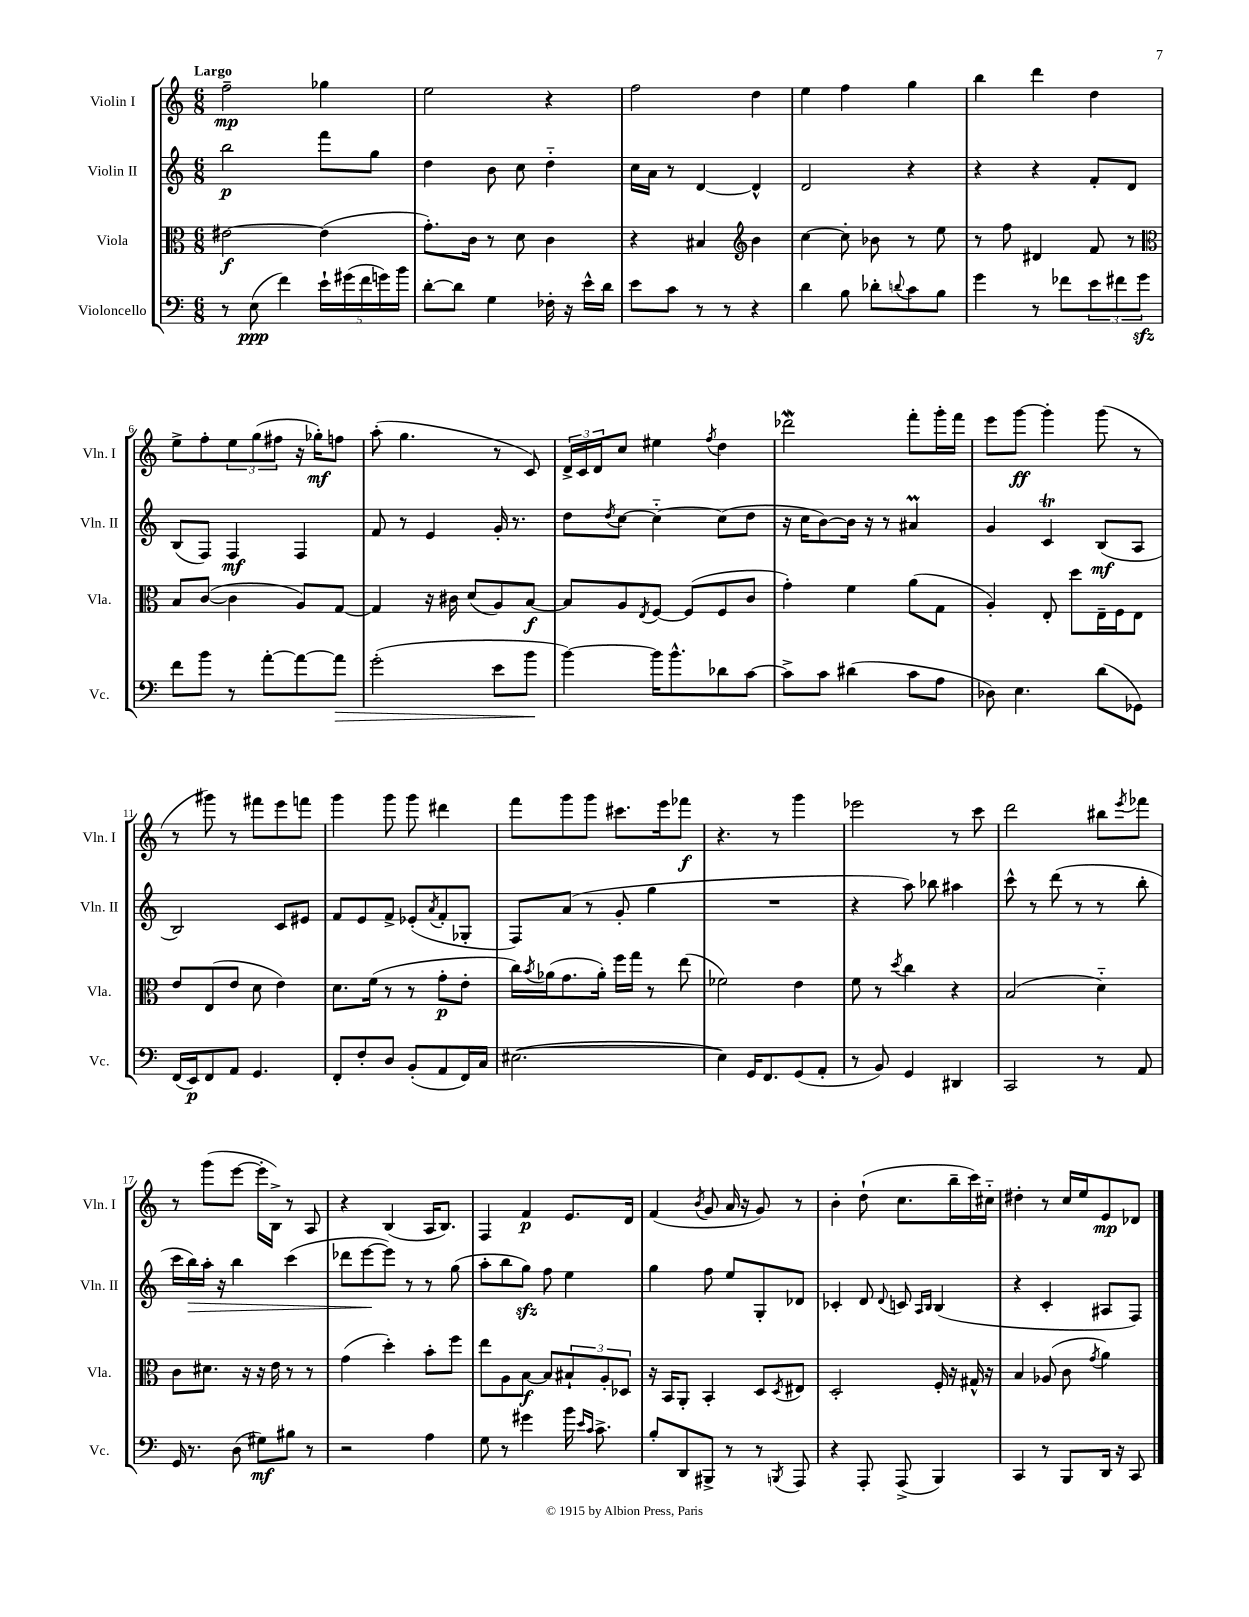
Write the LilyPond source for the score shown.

<<
\new StaffGroup <<
\new Staff = "s0" \with { instrumentName = "Violin I" shortInstrumentName = "Vln. I" } {
    \clef treble \key c \major \numericTimeSignature \time 6/8 \tempo "Largo"
    f''2--\mp ges''4 |
    e''2 r4 |
    f''2 d''4 |
    e''4 f''4 g''4 |
    b''4 d'''4 d''4 |
    e''8-> f''8-. \tuplet 3/2 { e''8 g''8( fis''8 } r16 ges''16-.\mf) f''8 |
    a''8-.( g''4. r8 c'8) |
    \tuplet 3/2 { d'16-> c'16 d'16 } c''8 eis''4 \acciaccatura { f''8 } d''4 |
    des'''2\mordent f'''8-. g'''16-. f'''16 |
    e'''8 g'''8~\ff g'''4-. g'''8( r8 |
    r8 gis'''8) r8 fis'''8 e'''8 f'''8 |
    g'''4 g'''8 g'''8 dis'''4 |
    f'''8 g'''8 g'''8 cis'''8. e'''16 fes'''8\f |
    r4. r8 g'''4 |
    ees'''2 r8 c'''8 |
    d'''2 bis''8 \acciaccatura { e'''8 } fes'''8 |
    r8 g'''8( e'''8~ e'''16-. b16->) r8 a8 |
    r4 b4( a16 b8.) |
    f4 f'4\p e'8. d'16 |
    f'4( \acciaccatura { b'8 } g'8 a'16 r16 g'8) r8 |
    b'4-. d''8-!( c''8. b''16-- c'''16) cis''16-_ |
    dis''4-. r8 c''16 e''16 e'8\mp des'8 \bar "|." |
}
\new Staff = "s1" \with { instrumentName = "Violin II" shortInstrumentName = "Vln. II" } {
    \clef treble \key c \major \numericTimeSignature \time 6/8
    b''2\p f'''8 g''8 |
    d''4 b'8 c''8 d''4-_ |
    c''16 a'16 r8 d'4~ d'4-^ |
    d'2 r4 |
    r4 r4 f'8-. d'8 |
    b8( f8) f4\mf f4 |
    f'8 r8 e'4 g'16-. r8. |
    d''8 \acciaccatura { d''8 } c''8~ c''4~-_ c''8( d''8 |
    r16 c''16 b'8~) b'16 r16 r8 ais'4\prall |
    g'4 c'4\trill b8\mf( a8 |
    b2) c'8 eis'8 |
    f'8 e'8 f'8-> ees'8-.( \acciaccatura { a'8 } f'8-. ges8-. |
    f8) a'8( r8 g'8-. g''4 |
    R2. |
    r4 a''8) bes''8 ais''4 |
    c'''8-^ r8 d'''8( r8 r8 b''8-. |
    c'''16 b''16\>) a''16-. r16 b''4 c'''4( |
    des'''8 e'''8~\! e'''8) r8 r8 g''8( |
    a''8-. b''8 g''8\sfz) f''8 e''4 |
    g''4 f''8 e''8 g8-. des'8 |
    ces'4-. d'8 \appoggiatura { d'8 } c'8 \grace { a16 b16 } b4( |
    r4 c'4-. ais8 f8) \bar "|." |
}
\new Staff = "s2" \with { instrumentName = "Viola" shortInstrumentName = "Vla." } {
    \clef alto \key c \major \numericTimeSignature \time 6/8
    eis'2~\f eis'4( |
    g'8.-.) c'16 r8 d'8 c'4 |
    r4 bis4 \clef treble b'4 |
    c''4~ c''8-. bes'8 r8 e''8 |
    r8 f''8 dis'4 f'8 r8 |
    \clef alto b8 c'8~( c'4 a8) g8~ |
    g4 r16 cis'16 d'8( a8) b8~\f |
    b8 a8 \acciaccatura { e8 } f8~ f8( f8 c'8 |
    g'4-.) f'4 a'8( g8 |
    a4-.) e8-. d''8 e16-- f16 e8 |
    e'8 e8( e'8 d'8 e'4) |
    d'8. f'16( r8 r8 g'8-.\p e'8-. |
    c''16) \acciaccatura { b'8 } aes'16( g'8. aes'16-.) f''16 g''16 r8 e''8( |
    fes'2) e'4 |
    f'8 r8 \acciaccatura { d''8 } c''4 r4 |
    b2( d'4-_) |
    c'8 dis'8. r16 r16 e'16 r8 r8 |
    g'4( d''4-.) b'8-. f''8 |
    e''8 a8 b8~\f b8 \tuplet 3/2 { bis8-! a8-. des8 } |
    r16 b,16 a,8-. b,4-. d8 \acciaccatura { d8 } eis8 |
    d2-. f16-. r16 gis16-^ r16 |
    b4 aes8( c'8 \acciaccatura { g'8 } a'4) \bar "|." |
}
\new Staff = "s3" \with { instrumentName = "Violoncello" shortInstrumentName = "Vc." } {
    \clef bass \key c \major \numericTimeSignature \time 6/8
    r8 e8\ppp( f'4) \tuplet 5/4 { e'16-! gis'16( f'16 g'16) b'16 } |
    d'8~-. d'8 g4 fes16-. r16 e'16-^ d'16 |
    e'8 c'8 r8 r8 r4 |
    d'4 b8 des'8-. \appoggiatura { d'8 } c'8 b8 |
    g'4 r8 fes'8 \tuplet 3/2 { e'8 fis'8 g'8\sfz } |
    f'8 b'8 r8 a'8~-. a'8~ a'8\> |
    g'2-.( e'8 b'8\! |
    b'4~) b'16 b'8.-^ des'8 c'8~ |
    c'8-> c'8 dis'4( c'8 a8 |
    des8) e4. d'8( ges,8) |
    f,16( e,16\p) f,8 a,8 g,4. |
    f,8-. f8-. d8 b,8-.( a,8 f,16) c16 |
    eis2.~( |
    eis4) g,16 f,8. g,8( a,8-. |
    r8 b,8) g,4 dis,4 |
    c,2 r8 a,8 |
    g,16 r8. d8( gis8\mf) bis8 r8 |
    r2 a4 |
    g8 r8 gis'4 b'16 \grace { e'16 c'16 } c'8.-> |
    b8-. d,8 bis,,8-> r8 r8 \acciaccatura { b,,8 } a,,8 |
    r4 a,,8-. a,,8->( b,,4) |
    c,4 r8 b,,8 d,16 r16 c,8 \bar "|." |
}
>>
>>
